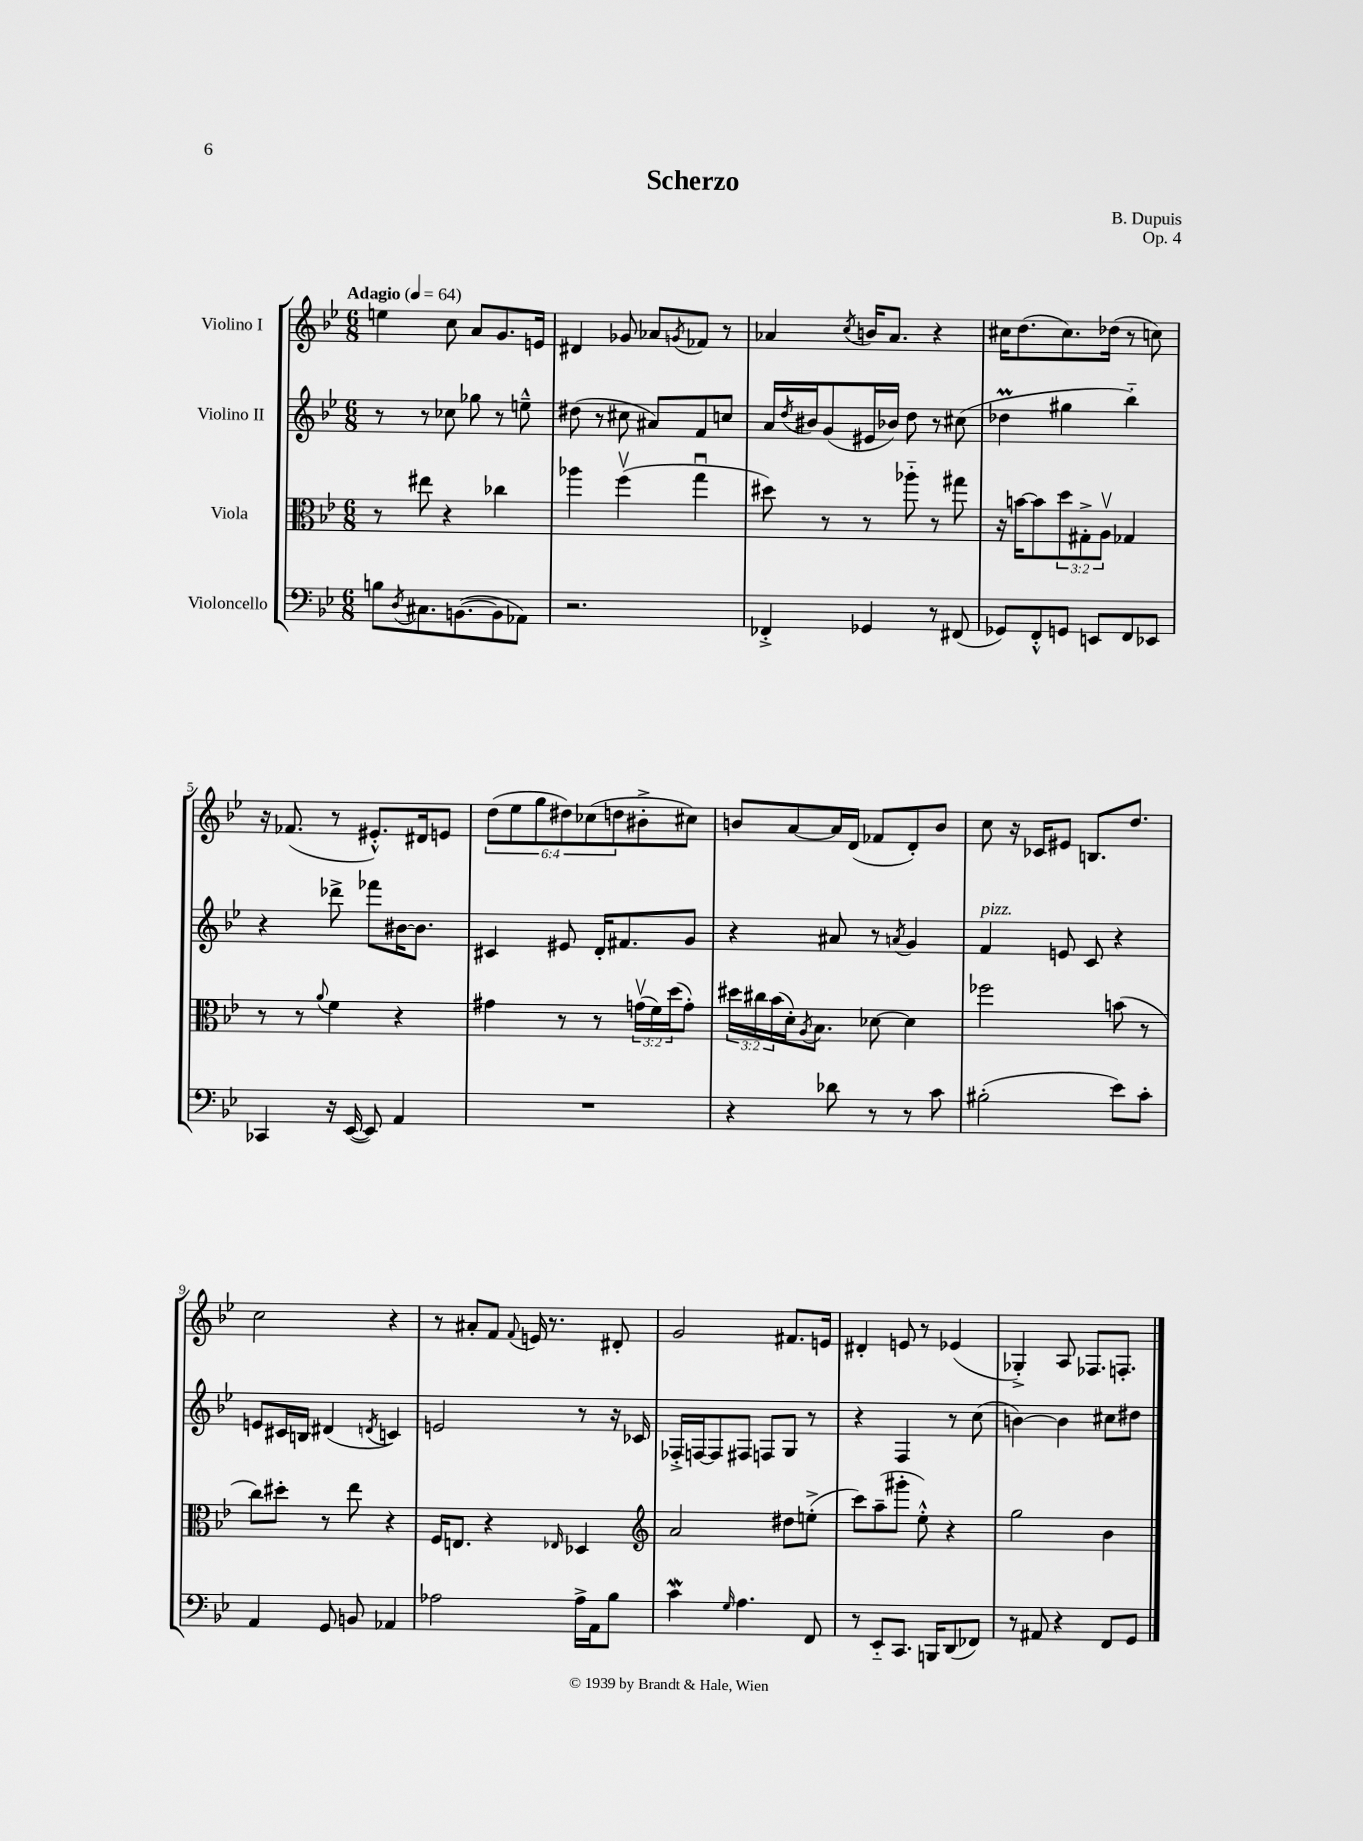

**kern	**kern	**kern	**kern
*part4	*part3	*part2	*part1
*staff4	*staff3	*staff2	*staff1
*I"Violoncello	*I"Viola	*I"Violino II	*I"Violino I
*clefF4	*clefC3	*clefG2	*clefG2
*k[b-e-]	*k[b-e-]	*k[b-e-]	*k[b-e-]
*M6/8	*M6/8	*M6/8	*M6/8
*MM64	*MM64	*MM64	*MM64
=1	=1	=1	=1
!	!	!	!LO:TX:a:B:t=Adagio
8Bn\L	8r	8r	4een\
8qD/	.	.	.
8.C#X\	8ee#X\	8r	.
.	4r	8cc-X\	8cc\
([8.BBn\	.	.	.
.	.	8gg-X\	8a/L
8BB\]	4cc-X\	8r	8.g/
8AA-X\J)	.	8een~^^\	.
.	.	.	16en/Jk
=2	=2	=2	=2
2.r	4aa-X\	(8dd#X\	4d#X/
.	.	8r	.
.	(4ffv\	8cc#X\	8g-X/
.	.	8a#X/L)	8a-X/L
.	.	.	8qgn/
.	4ggu\	8f/	8f-X/J
.	.	8ccn/J	8r
=3	=3	=3	=3
4FF-X'^/	8dd#X\)	16a/LL	4a-X/
.	.	8qdd/	.
.	.	16b#X/J	.
.	8r	(8g/	.
.	.	.	8qcc/
4GG-X/	8r	16e#X/L	16bn/KL
.	.	16b-X/JJ)	8.a-/J
.	8aa-X\	8dd\	.
8r	8r	8r	4r
(8FF#X/	8gg#X\	(8cc#X\	.
=4	=4	=4	=4
8GG-X/L)	16r	4dd-XM\	16cc#X\KL
.	[16bn\KL	.	(8.dd\
8FF'^^/	8b\]	.	.
8GGn/J	12dd\	4gg#X\	8.cc#\)
.	12G#X'^\	.	.
8EEn/L	.	.	.
.	12Av\J	.	.
.	.	.	(16dd-X\Jk
8FF/	4G-X/	4bb-\)	8r
8EE-X/J	.	.	8ccn\)
!!LO:LB:g=z
=5	=5	=5	=5
4CC-X/	8r	4r	16r
.	.	.	(8.f-X/
.	8r	.	.
.	8qqa/	.	.
16r	4f\	8ddd-X^\	8r
([16EE-/	.	.	.
8EE-/])	.	8fff-X\L	8.e#X'^^/L)
4AA/	4r	[16b#X\K	.
.	.	8.b#\J]	16d#X/k
.	.	.	8en/J
=6	=6	=6	=6
2.r	4g#X\	4c#X/	(12dd\L
.	.	.	12ee-\
.	.	.	12gg\
.	8r	8e#X/	12dd#X\)
.	.	.	(12cc-X\
.	8r	16d'/KL	.
.	.	.	12ddn\
.	.	8.f#X/	.
.	(24gnv\LL	.	8b#X'^\
.	24f\)	.	.
.	(24dd\J	.	.
.	8g'\J)	8g/J	8cc#X\J)
=7	=7	=7	=7
4r	24dd#X\LL	4r	8bn/L
.	24cc#X\	.	.
.	(24b-\	.	.
.	16d'\J)	.	[8a/
.	8qA/	.	.
.	8.B-\J	.	.
8d-X\	.	8a#X/	16a/L]
.	.	.	(16d/JJ
8r	[8d-X\	8r	8f-X/L
.	.	8qan/	.
8r	4d-\]	4g/	8d'/)
8c\	.	.	8b/J
=8	=8	=8	=8
!	!	!LO:TX:a:i:t=pizz.	!
(2B#X'\	2ff-X\	4f/	8cc\
.	.	.	16r
.	.	.	16c-X/KL
.	.	8en/	8e#X/J
.	.	8c/	8.Bn/L
8e-\L)	(8bn\	4r	.
.	.	.	8.dd/J
8c'\J	8r	.	.
!!LO:LB:g=z
=9	=9	=9	=9
4AA/	8cc\L)	8en/L	2cc\
.	8dd#X'\J	16c#X/L	.
.	.	16Bn/JJ	.
8GG/	8r	(4d#X/	.
8BBn/	8ee-\	.	.
.	.	8qdn/	.
4AA-X/	4r	4cn/)	4r
=10	=10	=10	=10
2A-X\	16F/KL	2en/	8r
.	8.En/J	.	.
.	.	.	8a#X'/L
.	4r	.	8f/J
.	.	.	8qqf/
.	.	.	16en/
.	.	.	8.r
.	16qqE-X/	.	.
16A-^\LL	4D-X/	8r	.
16AA\J	.	.	.
8B-\J	.	16r	8d#X'/
.	.	16c-X/	.
=11	=11	=11	=11
*	*clefG2	*	*
4cW\	2a/	16F-X'^/LL	2g/
.	.	[16Fn/J	.
.	.	8F/]	.
16qqG/	.	.	.
4.A\	.	8F#X/J	.
.	.	8Fn/L	.
.	8dd#X\L	8G/J	8.f#X/L
8FF/	(8een'^\J	8r	.
.	.	.	16en/Jk
=12	=12	=12	=12
8r	8ccc\L)	4r	4d#X'/
8EE-/L	(8aa~\	.	.
8.CC/J	8ggg#X'\J	4F/	8en/
.	8ee-'^^\)	.	8r
16BBBn/KL	.	.	.
(8DD/	4r	8r	(4e-X/
8FF-X/J)	.	(8cc\	.
=13	=13	=13	=13
8r	2gg\	[4bn\)	4G-X'^/)
8AA#X/	.	.	.
4r	.	4b\]	8A/
.	.	.	8.F-X/L
8FF/L	4b-\	8cc#X\L	.
.	.	.	8.Fn'/J
8GG/J	.	8dd#X\J	.
==	==	==	==
*-	*-	*-	*-
